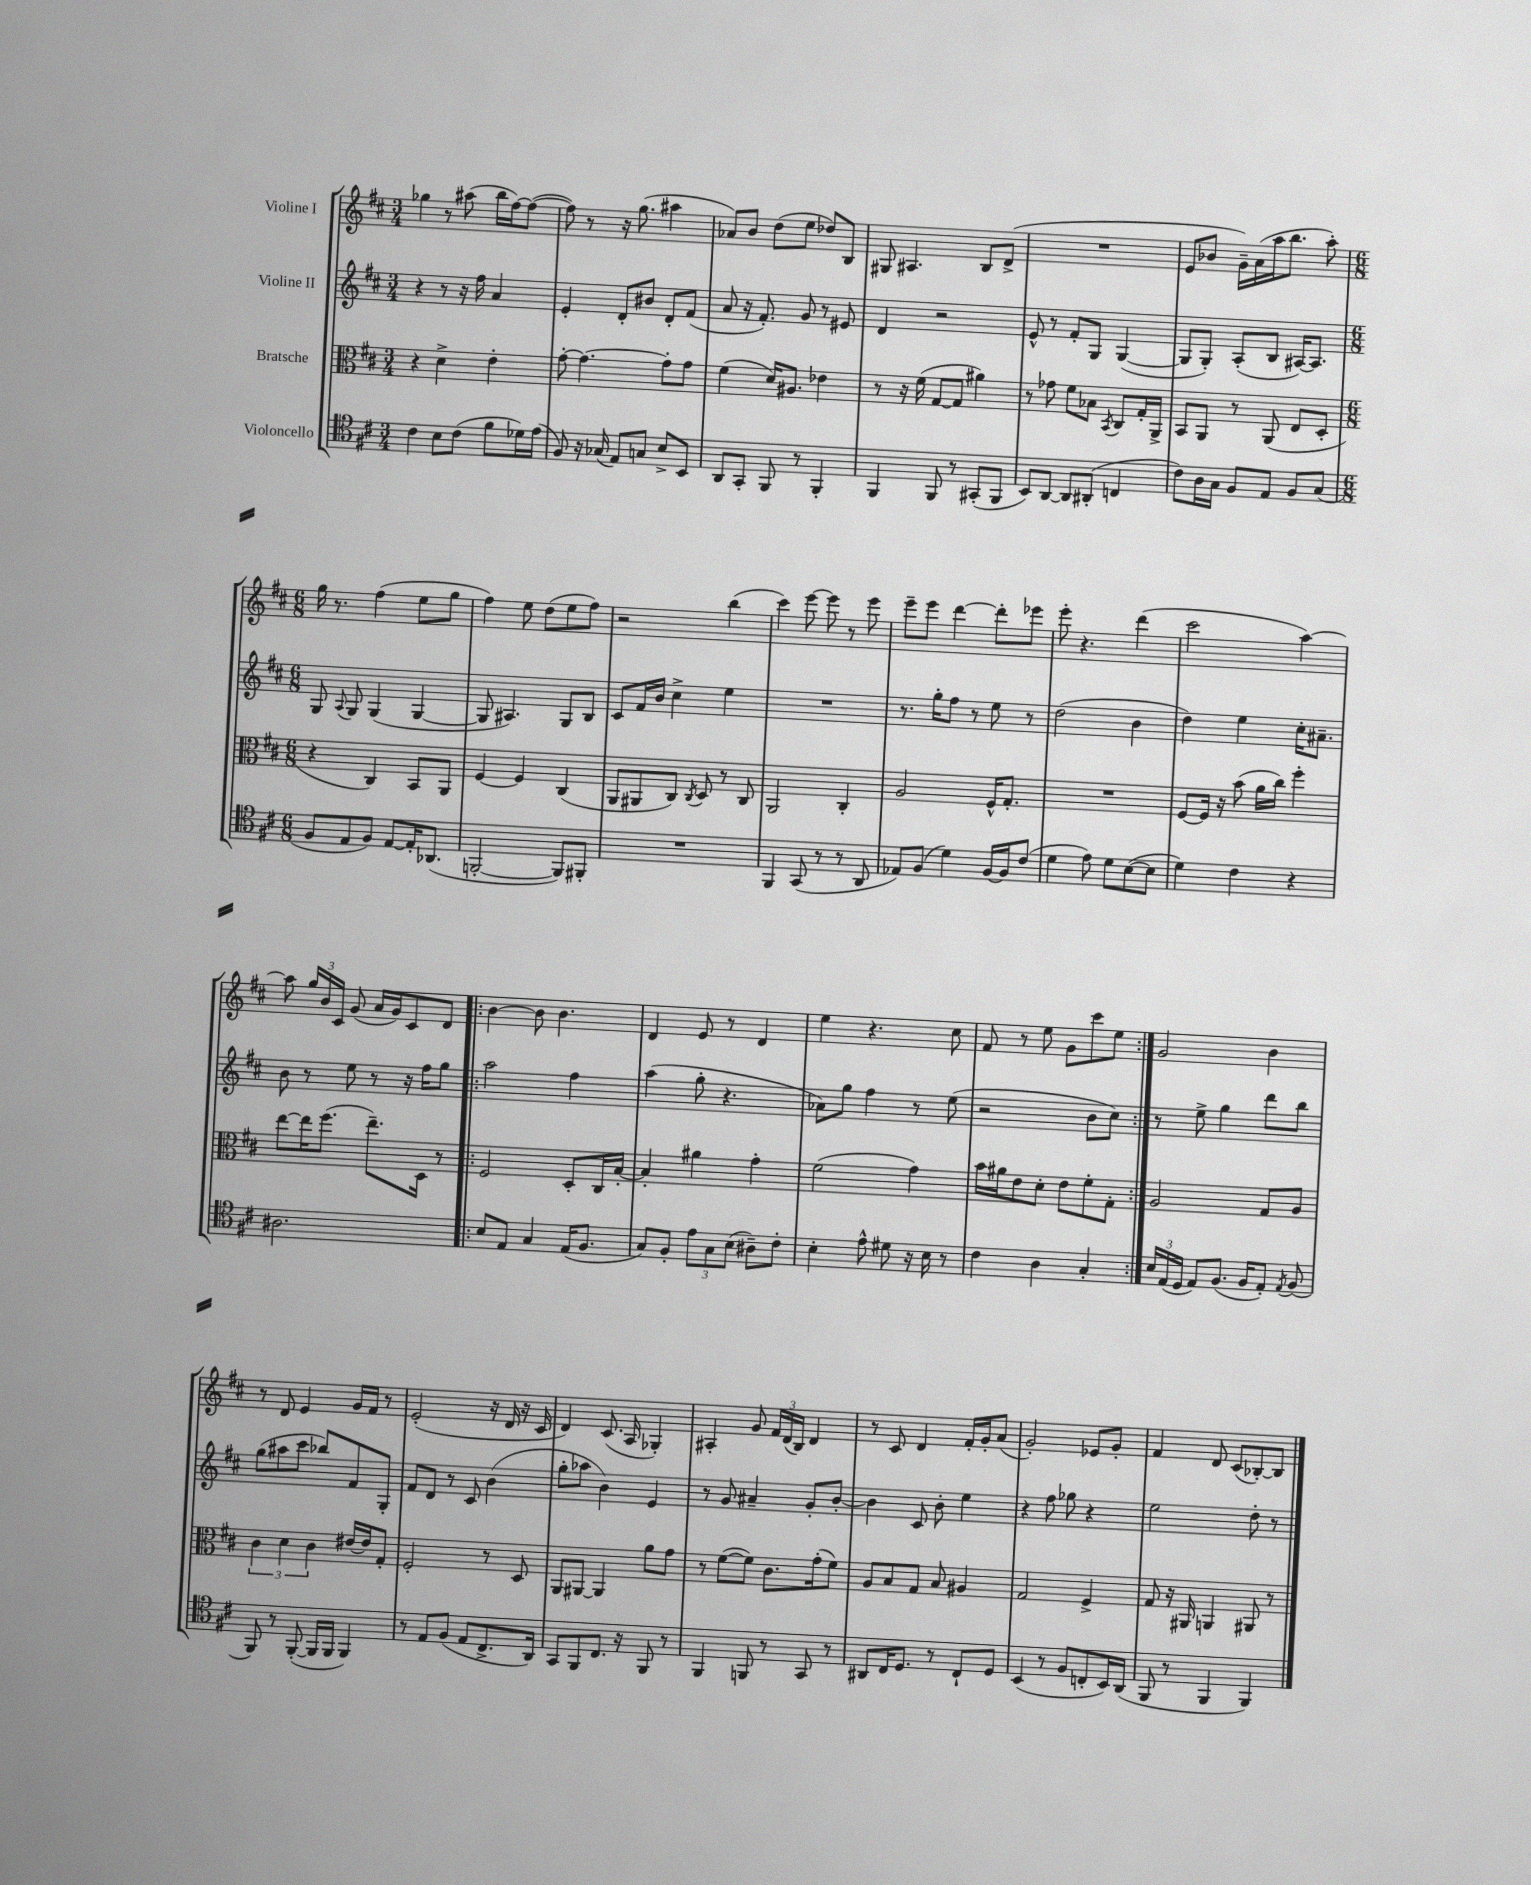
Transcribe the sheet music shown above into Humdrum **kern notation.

**kern	**kern	**kern	**kern
*part4	*part3	*part2	*part1
*staff4	*staff3	*staff2	*staff1
*I"Violoncello	*I"Bratsche	*I"Violine II	*I"Violine I
*clefC4	*clefC3	*clefG2	*clefG2
*k[f#c#]	*k[f#c#]	*k[f#c#]	*k[f#c#]
*M3/4	*M3/4	*M3/4	*M3/4
=1	=1	=1	=1
4c#\	4r	4r	4gg-X\
8B\L	4d^\	8r	8r
(8c#\J	.	16r	(8aa#X\
.	.	16ff#\	.
8f#\L	4e'\	4a/	16bb\LL
.	.	.	[16ff#\J)
16d-X\L)	.	.	(8ff#\J_
(16e\JJ	.	.	.
=2	=2	=2	=2
8F#/)	[8g'\	4e'/	8ff#\])
16r	4.g\_	.	8r
(16G-X/	.	.	.
8E/L)	.	8d'/L	16r
.	.	.	(8.gg\
8Gn/J	.	8b#X/J	.
8B^/L	8g'\L]	8d'/L	4aa#X\
8BB/J	8g\J	(8f#/J	.
=3	=3	=3	=3
8AA/L	(4f#\	8a/	8a-X/L)
8GG'/J	.	16r	8b/J
.	.	8.f#'/)	.
8FF#/	16d/KL)	.	(8dd\L
.	8.A#X/J	.	.
8r	.	8g/	8ee\J
4FF#'/	4e-X\	8r	8dd-X/L)
.	.	8e#X/	8B/J
=4	=4	=4	=4
4FF#/	8r	4d/	8G#X/
.	16r	.	4.A#X/
.	(16f#\	.	.
8FF#/	[8G/L	2r	.
8r	8G/J]	.	.
(8GG#X'/L	4a#X\)	.	8B/L
8FF#/J	.	.	(8d^/J
=5	=5	=5	=5
8BB/L)	8r	8e^^/	2.r
[8AA/J	8g-X\	8r	.
8AA/L]	8f#\L	8f#'/L	.
(8AA#X'/J	8B-X\J	8G/J	.
.	8qBB/	.	.
4Cn/	8C#/L	([4G/	.
.	16G'/L	.	.
.	16AA^/JJ	.	.
=6	=6	=6	=6
8c#\L)	8BB/L	8G/L]	8e/L
16A\L	8AA/J	8G'/J)	8b-X/J
16G\JJ	.	.	.
8F#/L	8r	(8A'/L	16g~\LL)
.	.	.	(16a\
8E/J	(8AA/	8B/J	16aa\J
.	.	.	8.bb\J
8F#/L	8E/L	[16A#X/KL)	.
.	.	8.A#/J]	.
(8G/J	8D'/J	.	8aa'\)
!!LO:LB:g=z
=7	=7	=7	=7
*M6/8	*M6/8	*M6/8	*M6/8
8F#/L	4r	8G/	16gg\
.	.	.	8.r
.	.	8qqA/	.
8E/	.	8G/	.
8F#/J)	4C#/)	(4G/	(4ff#\
[8E/L	.	.	.
16E'/K]	8BB/L	[4G/	8ee\L
(8.AA-X/J	.	.	.
.	8AA/J	.	8gg\J
=8	=8	=8	=8
[2FFn'/	[4F#/	8G/]	4ff#\)
.	.	4.A#X/)	.
.	4F#/]	.	8ee\
.	.	.	(8dd\L
8FF/L])	(4C#/	8G/L	8ee\
8FF#X'/J	.	8B/J	8ff#\J)
=9	=9	=9	=9
2.r	8AA/L	8c#/L	2r
.	8AA#X/	16f#/L	.
.	.	16b/JJ	.
.	8C#/J)	4cc#^\	.
.	8qC#/	.	.
.	8D/	.	.
.	8r	4ee\	(4bb\
.	8C#/	.	.
=10	=10	=10	=10
4FF#/	2AA/	2.r	4ccc#\)
(8GG/	.	.	[8eee\
8r	.	.	8eee\]
8r	4C#'/	.	8r
8AA/	.	.	8eee\
=11	=11	=11	=11
8E-X/L)	2A/	8.r	8eee~\L
(8F#/J	.	.	8eee\J
.	.	16gg'\KL	.
4d\)	.	8ff#\J	[4ddd\
.	.	8r	.
[16F#/LL	16F#^^/KL	8ee\	8ddd'\L]
16F#/J]	8.G'/J	.	.
(8c#/J	.	8r	8eee-X\J
=12	=12	=12	=12
4d\	2.r	(2dd\	8eee'\
.	.	.	4.r
8e\)	.	.	.
8d\L	.	.	.
([8B\	.	4b\	(4ddd\
8B\J]	.	.	.
=13	=13	=13	=13
4d\)	[8F#/L	4dd\)	2ccc#\
.	16F#/Jk]	.	.
.	16r	.	.
4c#\	(8b\	4ee\	.
.	16a\LL	.	.
.	16cc#\JJ)	.	.
4r	4ff#'\	16cc#'\KL	[4aa\)
.	.	8.a#X~\J	.
!!LO:LB:g=z
=14	=14	=14	=14
2.A#X\	[8ee\L	8b\	8aa\]
.	16ee\K]	8r	24gg/LL
.	.	.	24b/
.	(8.ff#\J	.	.
.	.	.	24c#/JJ
.	.	8ee\	(8g/
.	8.ee~\L)	8r	16a/LL
.	.	.	16g/J)
.	.	16r	8c#/
.	16D\Jk	16ff#\KL	.
.	8r	8gg\J	8d/J
=15!|:	=15!|:	=15!|:	=15!|:
8B/L	2F#/	2aa\	[4b\
8E/J	.	.	.
4G/	.	.	8b\]
.	.	.	4.b\
(16E/KL	8D'/L	4ff#\	.
8.F#/J	.	.	.
.	16C#/L	.	.
.	[16B'/JJ	.	.
=16	=16	=16	=16
8G/L)	4B'/]	(4aa\	4d/
8F#'/J	.	.	.
12e\L	4a#X\	8gg'\	8e/
12G\	.	.	.
.	.	4.r	8r
(12B\J	.	.	.
8A#X~\L)	4g'\	.	4d/
8c#'\J	.	.	.
=17	=17	=17	=17
4B'\	(2f#\	8a-X\L)	4ee\
.	.	8gg\J	.
8e^^\	.	4ff#\	4.r
8d#X\	.	.	.
16r	4g\)	8r	.
16B\	.	.	.
8r	.	(8ee\	8cc#\
=18	=18	=18	=18
4c#\	16b\LL	2r	8f#/
.	16a#X\J	.	.
.	8e\	.	8r
4A\	8d'\J	.	8ee\
.	8e\L	.	8g\L
4G'/	8f#'\	8b\L	8ccc#\
.	8G'\J	8cc#\J)	8ee\J
=19:|!	=19:|!	=19:|!	=19:|!
24B/LL	2A/	8r	2g/
(24E/	.	.	.
24D/JJ	.	.	.
8E/L)	.	8ee^\	.
(8.F#/J	.	4gg\	.
16F#/KL	.	.	.
8E'/J)	8G/L	8ddd\L	4b\
8qE/	.	.	.
(8F#/	8A/J	8bb\J	.
!!LO:LB:g=z
=20	=20	=20	=20
8FF#/)	6c#\	(8gg\L	8r
8r	.	8aa#X\	8d/
.	6d\	.	.
([8FF#'/	.	8ccc#\J	4e/
.	6c#\	.	.
16FF#/LL]	.	8bb-X/L)	.
16FF#/JJ	.	.	.
4FF#/)	[16e#X/LL	8f#/	16g/LL
.	16e#/J]	.	16f#/JJ
.	8G'/J	8G'/J	8r
=21	=21	=21	=21
8r	2F#'/	8f#/L	(2e'/
8E/L	.	8d/J	.
(8F#/J	.	8r	.
8E/L	.	8c#/	.
8.C#^/	8r	(4b\	16r
.	.	.	16d/
.	8D/	.	16r
16AA/Jk)	.	.	16c#/
=22	=22	=22	=22
8GG/L	8AA/L	8gg'\L	4d/)
8FF#/	[8AA#X/J	8aa-X\J	.
8.C#/J	4AA#/]	4b\)	(8.c#/
16r	.	.	16A/
8FF#/	8a\L	4e/	4G-X'/)
8r	8g\J	.	.
=23	=23	=23	=23
4FF#/	8r	8r	4A#X'/
.	([8f#\L	8g/	.
8FFn/	8f#\J])	4a#X~/	8g/
8r	8.c#\L	.	24f#/LL
.	.	.	(24d/
.	.	.	24B/JJ)
8GG/	.	8g'/L	4d/
.	(16g'\k	.	.
8r	8f#\J)	[8b'/J	.
=24	=24	=24	=24
8AA#X/L	8A/L	4b\]	8r
16C#/K	8B/	.	8c#/
8.D/J	.	.	.
.	8G/J	8c#/	4d/
8r	8B/	8b'\	.
8C#`/L	4A#X/	4ee\	16f#'/LL
.	.	.	16g'/J
8D/J	.	.	(8a/J
=25	=25	=25	=25
(4BB/	2G/	4r	2g'/)
8r	.	8ff#\	.
8F#/L	.	8gg-X\	.
8Cn'/	4F#^/	4r	8e-X/L
16BB/L)	.	.	8g'/J
(16AA/JJ	.	.	.
=26	=26	=26	=26
8FF#/	8G/	2ee\	4f#/
8r	16r	.	.
.	16AA#X/	.	.
4FF#/	4AAn/	.	8d/
.	.	.	(8c#/L
4FF#/)	8AA#X/	8dd'\	[8B-X'/)
.	8r	8r	8B-/J]
==	==	==	==
*-	*-	*-	*-
